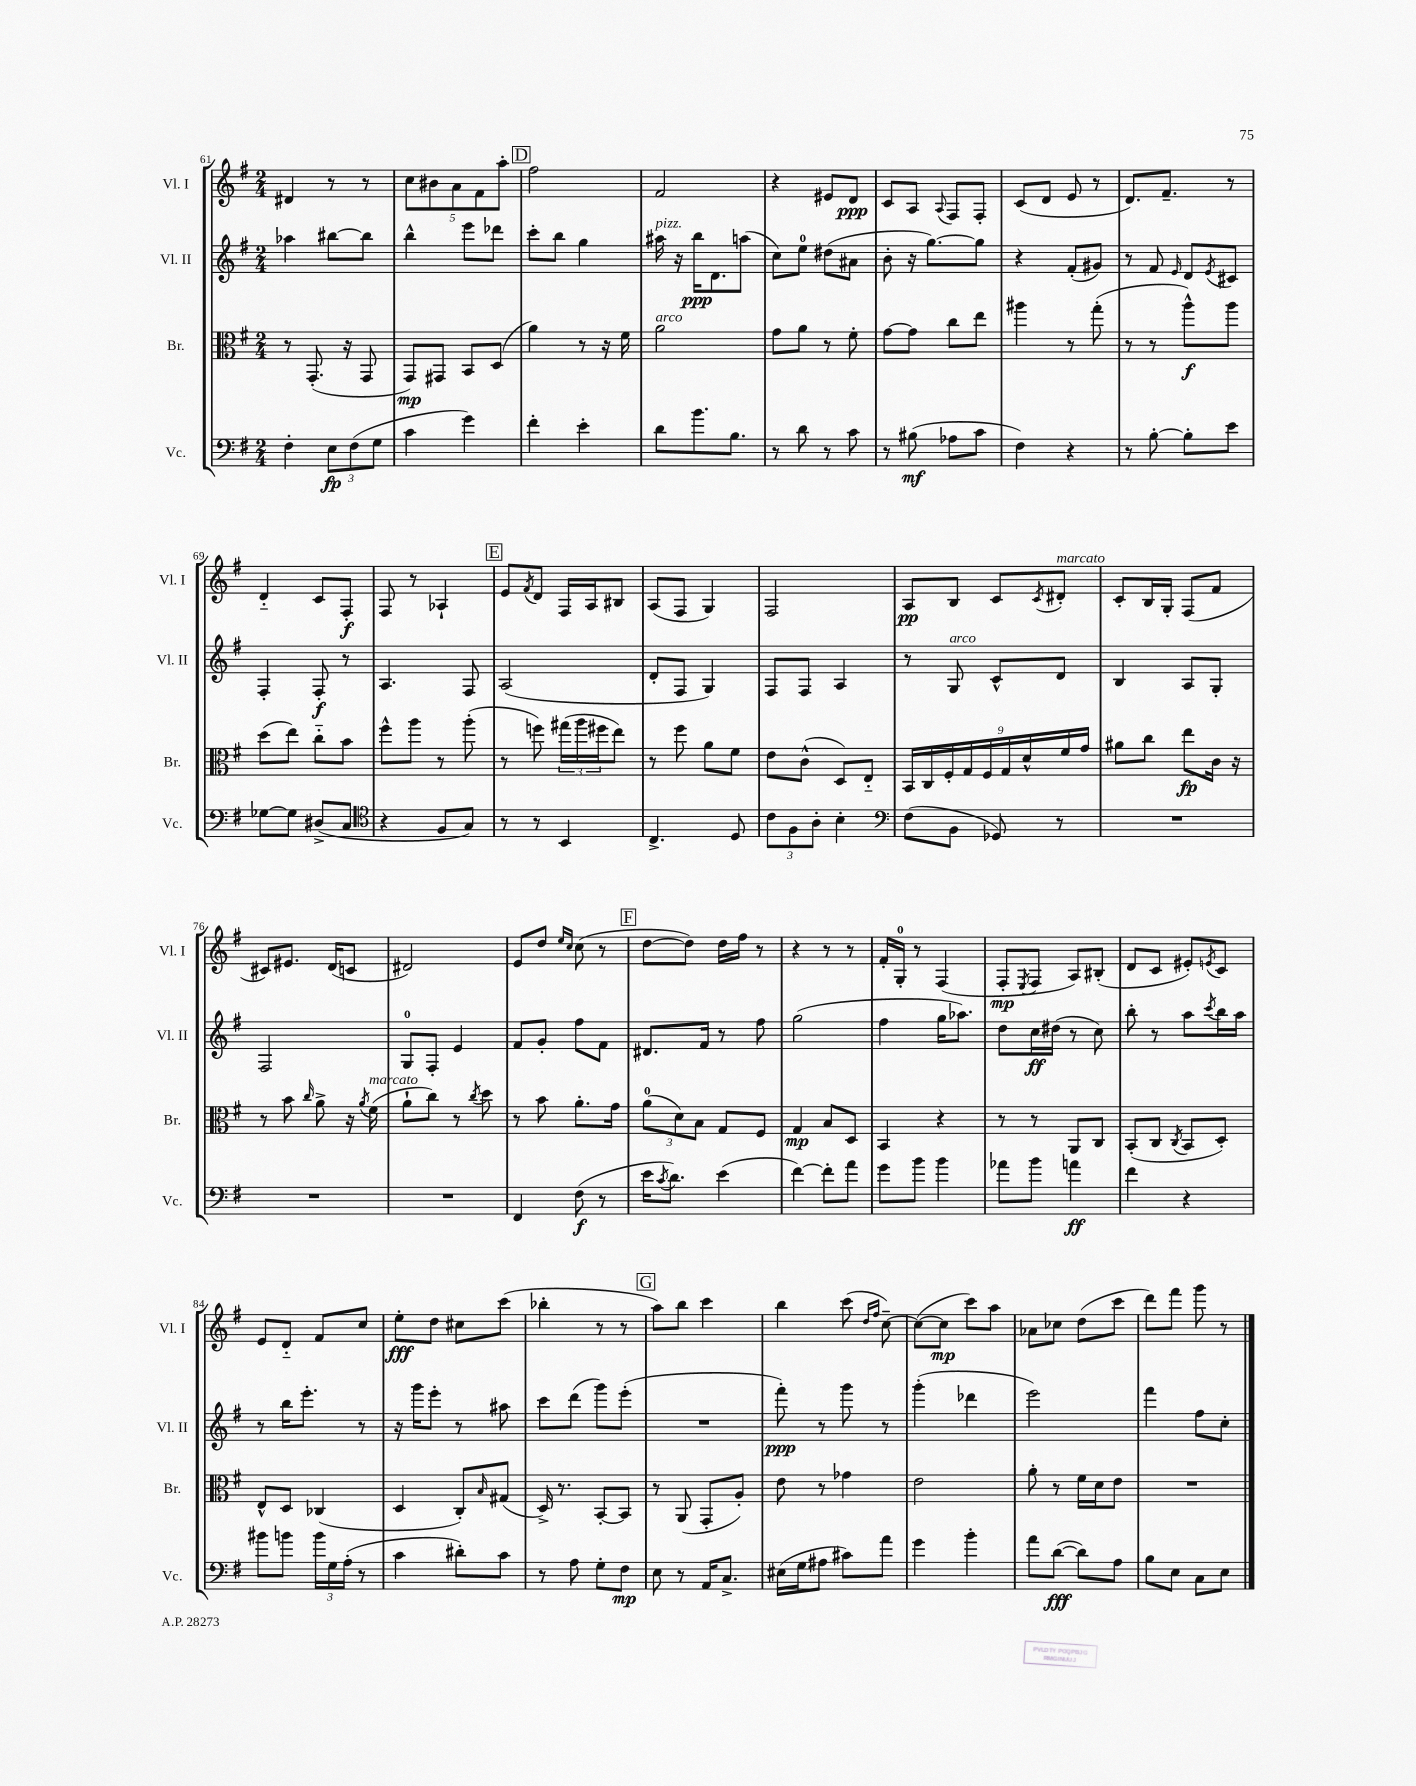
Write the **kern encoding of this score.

**kern	**dynam	**kern	**dynam	**kern	**dynam	**kern	**dynam
*part4	*part4	*part3	*part3	*part2	*part2	*part1	*part1
*staff4	*staff4	*staff3	*staff3	*staff2	*staff2	*staff1	*staff1
*I"Vc.	*	*I"Br.	*	*I"Vl. II	*	*I"Vl. I	*
*I'Vc.	*	*I'Br.	*	*I'Vl. II	*	*I'Vl. I	*
*clefF4	*	*clefC3	*	*clefG2	*	*clefG2	*
*k[f#]	*	*k[f#]	*	*k[f#]	*	*k[f#]	*
*M2/4	*	*M2/4	*	*M2/4	*	*M2/4	*
=61	=61	=61	=61	=61	=61	=61	=61
4F#'\	.	8r	.	4aa-X\	.	4d#X/	.
.	.	(8.GG'/	.	.	.	.	.
12E\L	fp	.	.	[8bb#X\L	.	8r	.
.	.	16r	.	.	.	.	.
(12F#\	.	.	.	.	.	.	.
.	.	8GG/	.	8bb#\J]	.	8r	.
12G\J	.	.	.	.	.	.	.
=62	=62	=62	=62	=62	=62	=62	=62
4c\	.	8GG/L)	mp	4bb^^\	.	10cc\L	.
.	.	.	.	.	.	10b#X\	.
.	.	8GG#X/J	.	.	.	.	.
.	.	.	.	.	.	10a\	.
4g\)	.	8BB/L	.	8eee\L	.	.	.
.	.	.	.	.	.	10f#\	.
.	.	(8D/J	.	8ddd-X\J	.	.	.
.	.	.	.	.	.	10aa'\J	.
!!LO:REH:place=s1:t=D
=63	=63	=63	=63	=63	=63	=63	=63
4f#'\	.	4a\)	.	8ccc'\L	.	2ff#\	.
.	.	.	.	8bb\J	.	.	.
4e'\	.	8r	.	4gg\	.	.	.
.	.	16r	.	.	.	.	.
.	.	16f#\	.	.	.	.	.
=64	=64	=64	=64	=64	=64	=64	=64
!	!	!	!	!LO:TX:a:i:t=pizz.	!	!	!
!	!	!LO:TX:a:i:t=arco	!	!	!	!	!
8d\L	.	2a\	.	16aa#X\	.	2f#/	.
.	.	.	.	16r	.	.	.
8.b\	.	.	.	16bb\KL	ppp	.	.
.	.	.	.	8.d\	.	.	.
8.B\J	.	.	.	.	.	.	.
.	.	.	.	(8aan\J	.	.	.
=65	=65	=65	=65	=65	=65	=65	=65
8r	.	8g\L	.	8cc\L)	.	4r	.
8d\	.	8a\J	.	8ee\J	.	.	.
8r	.	8r	.	(8dd#X\L	.	8e#X/L	.
8c\	.	8f#'\	.	8a#X\J	.	8d/J	ppp
=66	=66	=66	=66	=66	=66	=66	=66
8r	.	[8g\L	.	8b'\	.	8c/L	.
(8B#X\	mf	8g\J]	.	16r	.	8A/J	.
.	.	.	.	[8.gg\L)	.	.	.
.	.	.	.	.	.	8qqA/	.
8A-X\L	.	8cc\L	.	.	.	8F#/L	.
8c\J	.	8ee\J	.	8gg\J]	.	8F#'/J	.
=67	=67	=67	=67	=67	=67	=67	=67
4F#\)	.	4aa#X\	.	4r	.	(8c/L	.
.	.	.	.	.	.	8d/J	.
4r	.	8r	.	(8f#'/L	.	8e/	.
.	.	(8gg'\	.	8g#X/J)	.	8r	.
=68	=68	=68	=68	=68	=68	=68	=68
8r	.	8r	.	8r	.	8.d/L)	.
[8B'\	.	8r	.	8f#/	.	.	.
.	.	.	.	.	.	8.f#~/J	.
.	.	.	.	16qqe/	.	.	.
8B'\L]	.	8aa^^\L)	f	8d/L	.	.	.
.	.	.	.	8qe/	.	.	.
8e\J	.	8aa\J	.	8c#X/J	.	8r	.
!!LO:LB:g=z
=69	=69	=69	=69	=69	=69	=69	=69
[8G-X\L	.	(8dd\L	.	4F#'/	.	4d/	.
8G-\J]	.	8ee\J)	.	.	.	.	.
(8D#X^/L	.	8cc\L	.	8F#'/	f	8c/L	.
8C/J	.	8b\J	.	8r	.	8F#'/J	f
=70	=70	=70	=70	=70	=70	=70	=70
*clefC4	*	*	*	*	*	*	*
4r	.	8ff#^^\L	.	4.A/	.	8F#/	.
.	.	8aa\J	.	.	.	8r	.
8F#/L	.	8r	.	.	.	4A-X`/	.
8G/J)	.	(8aa'\	.	8F#/	.	.	.
!!LO:REH:place=s1:t=E
=71	=71	=71	=71	=71	=71	=71	=71
8r	.	8r	.	(2A/	.	8e/L	.
.	.	.	.	.	.	8qf#/	.
8r	.	8ffn\)	.	.	.	8d/J	.
4BB/	.	(24gg#X\LL	.	.	.	16F#/LL	.
.	.	24aa\	.	.	.	.	.
.	.	.	.	.	.	16A/J	.
.	.	24ff#X\J	.	.	.	.	.
.	.	8ee\J)	.	.	.	8B#X/J	.
=72	=72	=72	=72	=72	=72	=72	=72
4.C^/	.	8r	.	8d'/L	.	(8A/L	.
.	.	8ff#\	.	8F#/J	.	8F#/J	.
.	.	8a\L	.	4G/)	.	4G/)	.
8D/	.	8f#\J	.	.	.	.	.
=73	=73	=73	=73	=73	=73	=73	=73
12c\L	.	8e\L	.	8F#/L	.	2F#/	.
12F#\	.	.	.	.	.	.	.
.	.	(8c^^\J	.	8F#/J	.	.	.
12A'\J	.	.	.	.	.	.	.
4B'\	.	8D/L)	.	4A/	.	.	.
.	.	8E/J	.	.	.	.	.
=74	=74	=74	=74	=74	=74	=74	=74
*clefF4	*	*	*	*	*	*	*
(8F#\L	.	18BB/LL	.	8r	.	8A/L	pp
.	.	18C/	.	.	.	.	.
.	.	18F#'/	.	.	.	.	.
!	!	!	!	!LO:TX:a:i:t=arco	!	!	!
8BB\J	.	.	.	8G/	.	8B/J	.
.	.	18G/	.	.	.	.	.
.	.	18F#/	.	.	.	.	.
8GG-X/)	.	.	.	8c^^/L	.	8c/L	.
.	.	18G/	.	.	.	.	.
.	.	18d^^/	.	.	.	.	.
.	.	.	.	.	.	8qc/	.
!	!	!	!	!	!	!LO:TX:a:i:t=marcato	!
8r	.	.	.	8d/J	.	8d#X'/J	.
.	.	18f#/	.	.	.	.	.
.	.	18g/JJ	.	.	.	.	.
=75	=75	=75	=75	=75	=75	=75	=75
2r	.	8a#X\L	.	4B/	.	8c'/L	.
.	.	8cc\J	.	.	.	16B/L	.
.	.	.	.	.	.	16G'/JJ	.
.	.	8ee\L	fp	8A/L	.	(8F#/L	.
.	.	16c\Jk	.	8G'/J	.	8f#/J	.
.	.	16r	.	.	.	.	.
!!LO:LB:g=z
=76	=76	=76	=76	=76	=76	=76	=76
2r	.	8r	.	2F#/	.	8c#X/L)	.
.	.	8b\	.	.	.	8.e#X/J	.
.	.	16qqcc/	.	.	.	.	.
.	.	8a^\	.	.	.	.	.
.	.	.	.	.	.	(16d/KL	.
.	.	16r	.	.	.	8cn/J	.
.	.	8qa/	.	.	.	.	.
!	!	!LO:TX:a:i:t=marcato	!	!	!	!	!
.	.	(16f#\	.	.	.	.	.
=77	=77	=77	=77	=77	=77	=77	=77
2r	.	8a`\L	.	8G/L	.	2d#X/)	.
.	.	8cc\J)	.	8F#'/J	.	.	.
.	.	8r	.	4e/	.	.	.
.	.	8qcc/	.	.	.	.	.
.	.	8dd\	.	.	.	.	.
=78	=78	=78	=78	=78	=78	=78	=78
4FF#/	.	8r	.	8f#/L	.	8e/L	.
.	.	8b\	.	8g'/J	.	8dd/J	.
.	.	.	.	.	.	16qqee/LL	.
.	.	.	.	.	.	16qqcc/JJ	.
(8F#\	f	8.a'\L	.	8ff#\L	.	(8cc\	.
8r	.	.	.	8f#\J	.	8r	.
.	.	16g\Jk	.	.	.	.	.
!!LO:REH:place=s1:t=F
=79	=79	=79	=79	=79	=79	=79	=79
16e\KL	.	(12a\L	.	8.d#X/L	.	[8dd\L	.
8qc/	.	.	.	.	.	.	.
8.d\J)	.	.	.	.	.	.	.
.	.	12d\)	.	.	.	.	.
.	.	.	.	.	.	8dd\J])	.
.	.	12B\J	.	.	.	.	.
.	.	.	.	16f#/Jk	.	.	.
(4e\	.	8G/L	.	8r	.	16dd\LL	.
.	.	.	.	.	.	16ff#\JJ	.
.	.	8F#/J	.	8ff#\	.	8r	.
=80	=80	=80	=80	=80	=80	=80	=80
[4f#\)	.	4G/	mp	(2gg\	.	4r	.
8f#'\L]	.	8B/L	.	.	.	8r	.
8a\J	.	8D/J	.	.	.	8r	.
=81	=81	=81	=81	=81	=81	=81	=81
8g\L	.	4BB/	.	4ff#\	.	16f#'/LL	.
.	.	.	.	.	.	16G'/JJ	.
8b\J	.	.	.	.	.	8r	.
4b\	.	4r	.	16gg\KL	.	(4F#/	.
.	.	.	.	8.aa-X\J)	.	.	.
=82	=82	=82	=82	=82	=82	=82	=82
8a-X\L	.	8r	.	8dd\L	.	8F#'/L	mp
.	.	.	.	.	.	8qE/	.
8b\J	.	8r	.	16cc\L	ff	8F#/J	.
.	.	.	.	(16dd#X\JJ	.	.	.
4an\	ff	8AA/L	.	8r	.	8A/L)	.
.	.	8C/J	.	8cc\)	.	(8B#X'/J	.
=83	=83	=83	=83	=83	=83	=83	=83
4f#\	.	(8BB'/L	.	8bb'\	.	8d/L	.
.	.	8C/J	.	8r	.	8c/J	.
.	.	8qC/	.	.	.	.	.
4r	.	8BB/L	.	8aa\L	.	8e#X'/L)	.
.	.	.	.	8qccc/	.	8qen/	.
.	.	8D'/J)	.	16bb\L	.	8c/J	.
.	.	.	.	16aa\JJ	.	.	.
!!LO:LB:g=z
=84	=84	=84	=84	=84	=84	=84	=84
8b#X\L	.	8E^^/L	.	8r	.	8e/L	.
8bn\J	.	8D/J	.	16bb\KL	.	8d/J	.
.	.	.	.	8.eee'\J	.	.	.
24b\LL	.	(4C-X/	.	.	.	8f#/L	.
24G\	.	.	.	.	.	.	.
(24A'\JJ	.	.	.	.	.	.	.
8r	.	.	.	8r	.	8cc/J	.
=85	=85	=85	=85	=85	=85	=85	=85
4c\	.	4D/	.	16r	.	8ee'\L	fff
.	.	.	.	16ggg\KL	.	.	.
.	.	.	.	8eee'\J	.	8dd\J	.
8d#X'\L)	.	8C'/L)	.	8r	.	8cc#X\L	.
.	.	16qqB/	.	.	.	.	.
8c\J	.	(8G#X/J	.	8aa#X\	.	(8ccc\J	.
=86	=86	=86	=86	=86	=86	=86	=86
8r	.	16D^/)	.	8ccc\L	.	4bb-X'\	.
.	.	8.r	.	.	.	.	.
8A\	.	.	.	(8ddd\J	.	.	.
8G'\L	.	[8BB'/L	.	8ggg\L)	.	8r	.
8F#\J	mp	8BB/J]	.	(8eee'\J	.	8r	.
!!LO:REH:place=s1:t=G
=87	=87	=87	=87	=87	=87	=87	=87
8E\	.	8r	.	2r	.	8aa\L)	.
8r	.	(8AA/	.	.	.	8bb\J	.
16AA/KL	.	8GG'/L	.	.	.	4ccc\	.
8.C^/J	.	.	.	.	.	.	.
.	.	8A'/J)	.	.	.	.	.
=88	=88	=88	=88	=88	=88	=88	=88
(16E#X\LL	.	8e\	.	8fff#'\)	ppp	4bb\	.
16G\J	.	.	.	.	.	.	.
8A#X\J	.	8r	.	8r	.	.	.
8c#X\L)	.	4g-X\	.	8ggg\	.	(8ccc\	.
.	.	.	.	.	.	16qqdd/LL	.
.	.	.	.	.	.	16qqff#/JJ	.
8a\J	.	.	.	8r	.	[8cc~\)	.
=89	=89	=89	=89	=89	=89	=89	=89
4g\	.	2e\	.	(4ggg'\	.	(8cc\L_	.
.	.	.	.	.	.	8cc\J]	mp
4b'\	.	.	.	4ddd-X\	.	8ccc\L)	.
.	.	.	.	.	.	8aa\J	.
=90	=90	=90	=90	=90	=90	=90	=90
8a\L	.	8a'\	.	2eee\)	.	8a-X\L	.
([8d\J	fff	8r	.	.	.	8cc-X\J	.
8d\L])	.	16f#\LL	.	.	.	(8dd\L	.
.	.	16d\J	.	.	.	.	.
8A\J	.	8e\J	.	.	.	8ccc\J	.
=91	=91	=91	=91	=91	=91	=91	=91
8B\L	.	2r	.	4fff#\	.	8ddd\L)	.
8E\J	.	.	.	.	.	8fff#\J	.
8C\L	.	.	.	8ff#\L	.	8ggg\	.
8E\J	.	.	.	8cc'\J	.	8r	.
==	==	==	==	==	==	==	==
*-	*-	*-	*-	*-	*-	*-	*-
